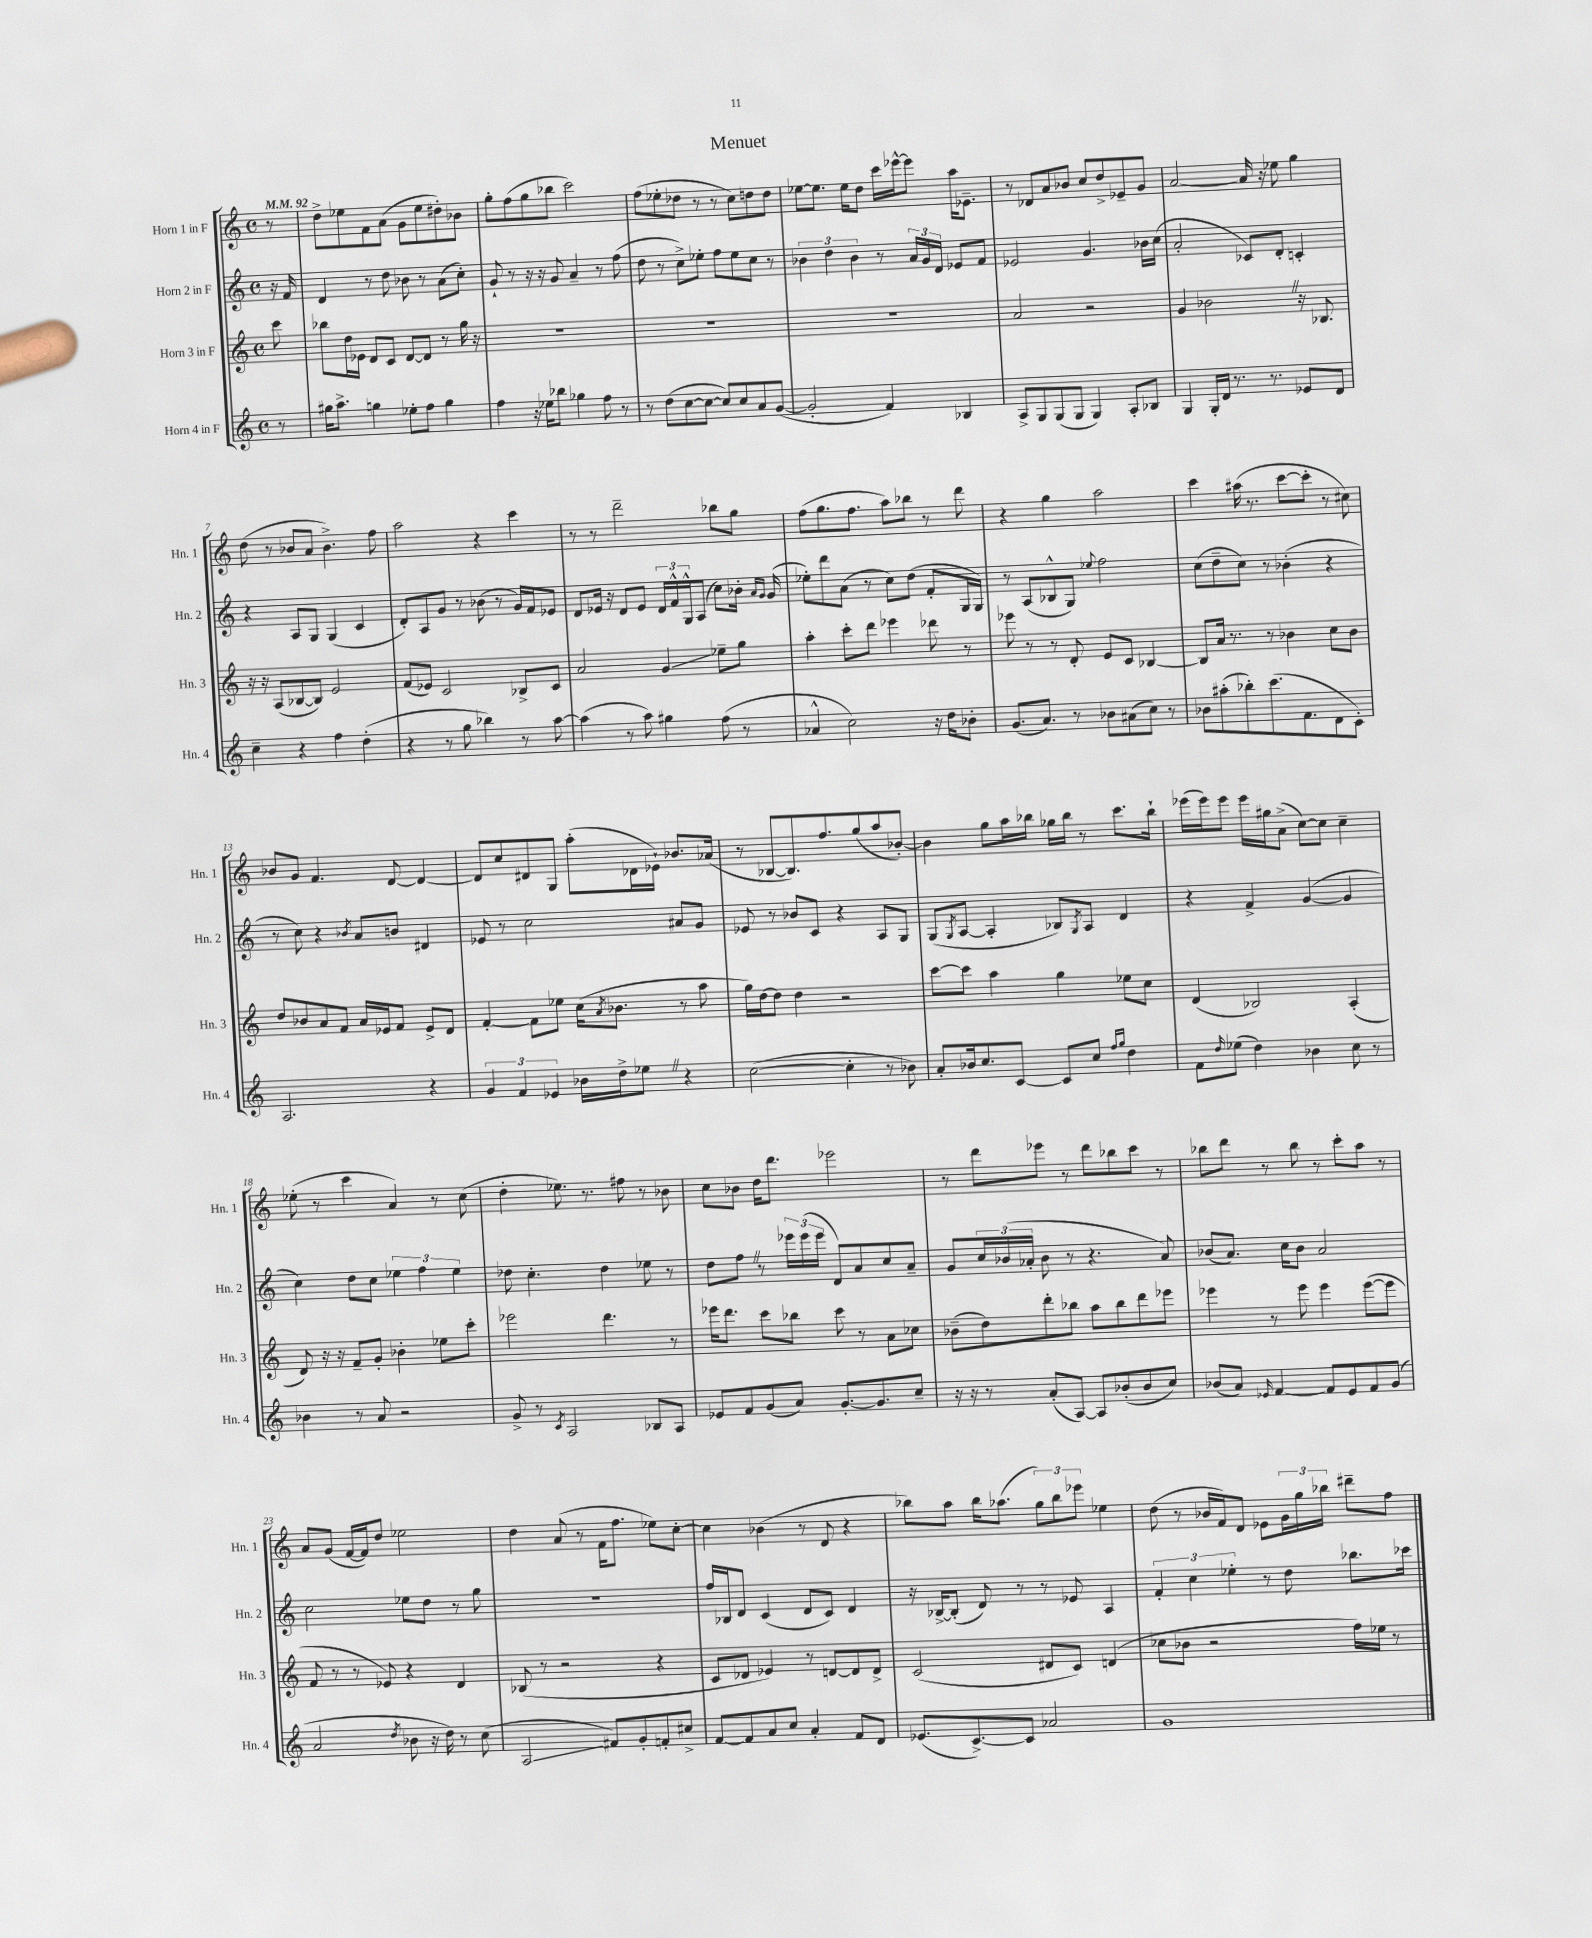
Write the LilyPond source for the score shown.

\header { title = "Menuet" }
<<
\new StaffGroup <<
\new Staff = "s0" \with { instrumentName = "Horn 1 in F" shortInstrumentName = "Hn. 1" } {
    \clef treble \key c \major \defaultTimeSignature \time 4/4 \partial 8 \tempo 4 = 92
    r8 |
    d''8-> ees''8 f'8 a'8( g'8 ees''8 dis''8-.) bes'8 |
    g''8-. f''8( g''8 bes''8 c'''2) |
    f''8( ees''8-. des''8 r8 r8 c''8) d''8 d''8 |
    ees''8~ ees''8. ees''16 d''8 c'''16 ees'''16~-^ ees'''8 a''16 ees'8.-- |
    r8 des'8 a'8 bes'8 c''8 d''8-> ees'8-- g'8 |
    a'2~ a'16 r16 ees''8 g''4 |
    d''8( r8 bes'8 a'8 bes'4.->) f''8 |
    a''2 r4 c'''4 |
    r8 r8 d'''2-- bes''8 g''8 |
    f''8( g''8. f''8. a''8) bes''8 r8 d'''8 |
    r4 g''4 a''2 |
    c'''4 ais''16( r8. c'''8~ c'''8-. r8 cis''8) |
    bes'8 g'8 f'4. d'8~ d'4~ |
    d'8 c''8 dis'8 g8 a''8-.( des'16 ees'16-!) bes'8. aes'16( |
    r8 bes8~ bes8.) f''8. g''8( a''8 bes'8~-.) |
    bes'4 g''8 a''16 bes''16 ges''16 bes''16 r8 c'''8. bes''16-! |
    ees'''16( ees'''16) ees'''8 ees'''16 gis''16 a'8->( c''8~) c''8 c''4-- |
    ees''8-.( r8 c'''4 a'4) r8 c''8( |
    d''4-. ees''8.) r8. fis''8 r8 bes'8 |
    c''8 bes'8 d''16 d'''8. ees'''2 |
    r8 d'''8 ees'''8 r8 d'''8 bes''8 c'''8 r8 |
    bes''8 d'''8 r8 bes''8 r8 c'''8-. a''8 r8 |
    a'8 g'8( f'16~ f'16) d''8 ees''2 |
    d''4 a'8( r8 f'16 f''8. ees''8) c''8~-. |
    c''4 bes'4( r8 d'8 r4 |
    bes''8) a''8 bes''16 aes''8.( \tuplet 3/2 { g''8) bes''8 ees'''8 } ees''4 |
    d''8( r8 bes'16 f'16) d'8 ees'8 \tuplet 3/2 { g'16 g''16 bes''16 } dis'''8-- f''8 \bar "|." |
}
\new Staff = "s1" \with { instrumentName = "Horn 2 in F" shortInstrumentName = "Hn. 2" } {
    \clef treble \key c \major \defaultTimeSignature \time 4/4 \partial 8
    r16 f'16 |
    d'4 r8 d''8 bes'8 r8 a'8( c''8-.) |
    g'8-! r8 r16 r16 g'8 a'4-- r8 f''8( |
    d''8 r8 c''8->) ees''8-. f''8 ees''8 c''8 r8 |
    \tuplet 3/2 { bes'4 d''4 bes'4 } r8 \tuplet 3/2 { a'16 g'16 d'16 } ees'8 f'8 |
    ees'2 g'4. bes'16 c''16( |
    a'2-. ces'8) d'8-. c'4-. |
    r4 a8 g8 g4( c'4 |
    d'8-.) a8 g'8 r8 bes'8( r8 g'16) f'16 ees'8 |
    d'8 ees'16 r16 d'8 ees'8 \tuplet 3/2 { d'16 f'16-^ g16-^ } a8( c''8) bes'16-. \grace { a'16 g'16 } g'16( |
    ees''8-.) d'''8 a'8( r8 c''8) d''8( f'8-. g16 g16) |
    r8 a8( bes8-^ g8) \appoggiatura { ees''8 } f''2 |
    c''8( d''8-- c''8) r8 bes'4-.( r4 |
    r8 c''8) r4 \acciaccatura { bes'8 } a'8 b'8 dis'4 |
    ees'8 r8 c''2 ais'8 g'8 |
    ees'8 r8 bes'8 c'8 r4 a8 g8 |
    g8( \acciaccatura { g8 } a8~ a4-. bes8) \acciaccatura { g8 } a8 d'4 |
    r4 f'4-> g'4~( g'4 |
    c''4) d''8 c''8 \tuplet 3/2 { ees''4 f''4 ees''4 } |
    des''8 c''4.-. des''4 ees''8 r8 |
    d''8 f''8 \once \override BreathingSign.text = \markup { \musicglyph "scripts.caesura.straight" } \breathe r8 \tuplet 3/2 { ees'''16 ees'''16( ees'''16 } d'8) a'8 c''8 a'8-- |
    g'8 \tuplet 3/2 { c''16 bes'16( aes'16-. } bes'8 r8 r4. aes'8) |
    bes'8( a'8.) c''16 bes'8 a'2 |
    c''2 ees''8 d''8 r8 g''8 |
    R1 |
    f''16 bes16 d'8 c'4( d'8 c'8) d'4 |
    r16 bes16~-> bes8-.( d'8) r8 r8 ees'8 a4 |
    \tuplet 3/2 { f'4-. c''4 ees''4-. } r8 d''8 bes''8. ces'''16 \bar "|." |
}
\new Staff = "s2" \with { instrumentName = "Horn 3 in F" shortInstrumentName = "Hn. 3" } {
    \clef treble \key c \major \defaultTimeSignature \time 4/4 \partial 8
    c'''8 |
    bes''8 d''16 ees'16 d'8 c'8 d'8~ d'8 r8 g''16 r16 |
    R1 |
    R1 |
    R1 |
    a'2 r2 |
    g'4 bes'2 \once \override BreathingSign.text = \markup { \musicglyph "scripts.caesura.straight" } \breathe r16 bes8. |
    r16 r16 a8( bes8~ bes8) e'2 |
    f'8( ees'8) c'2 bes8-> c'8 |
    a'2 g'4\glissando ees''8-- g''8 |
    a''4-. c'''8-. d'''8 ees'''4 des'''8 r8 |
    ees'''8 r8 r8 d'8-. e'8 c'8 bes4~ |
    bes8 a'16 r8. r8 bes'4 c''8 bes'8 |
    d''8 bes'8 a'8 f'8 a'16 ees'16 f'8 ees'8-> d'8 |
    f'4~-. f'8 ees''8 c''16( \acciaccatura { a'8 } bes'8. r8 a''8 |
    g''16) d''16~ d''8 d''4 r2 |
    c'''8~ c'''8 a''4 g''4 ees''8 c''8 |
    d'4( bes2) a4-.( |
    d'8) r16 r16 f'8-- g'8-. bes'4-. ees''8 c'''8-. |
    ees'''2 d'''4. r8 |
    ees'''16 d'''8. c'''8 bes''8 c'''8 r8 a'8 ces''8 |
    bes'8--( d''8) d'''8-. bes''8 a''8 bes''8 d'''8 ees'''8 |
    ees'''4 r8 ees'''8 ees'''4 ees'''8~( ees'''8 |
    f'8 r8 r8 ees'8) r4 d'4 |
    bes8( r8 r2 r4 |
    c'8 des'8 ees'4) r8 d'8~ d'8 d'8-> |
    c'2( dis'8 c'8) d'4( |
    ces''8 bes'8 r2 f''16) ees''16 r8 \bar "|." |
}
\new Staff = "s3" \with { instrumentName = "Horn 4 in F" shortInstrumentName = "Hn. 4" } {
    \clef treble \key c \major \defaultTimeSignature \time 4/4 \partial 8
    r8 |
    gis''16 a''8.-> g''4 ees''8-. f''8 g''4 |
    f''4 r16 ees''16 bes''8 ges''4 f''8 r8 |
    r8 d''8( c''8~ c''8~ c''8) c''8 a'8 g'8~( |
    g'2-. f'4) bes4 |
    a8-> g8 g8( g8 g4) a8-. bes8 |
    g4 g16-. d'16 r8. r8. ees'8 d'8 |
    c''4-- r4 f''4 d''4-.( |
    r4 r8 g''8 bes''4) r8 a''8~ |
    a''4( r8 a''8) gis''4 f''8( r8 |
    aes'4-^ c''2) r16 d''16 bes'8-. |
    g'8.( a'8.) r8 bes'8 ais'8( c''8) r8 |
    bes'8 ais''8-.( bes''8-.) c'''8.( f'8. d'8 c'8-.) |
    a2. r4 |
    \tuplet 3/2 { g'4 f'4 ees'4 } bes'16 d''16-> ees''8 \once \override BreathingSign.text = \markup { \musicglyph "scripts.caesura.straight" } \breathe r4 |
    c''2~( c''4-. r8 bes'8) |
    a'8-. bes'16 c''8. c'8~ c'8 c''8 \grace { f''16 g''16 } d''4 |
    f'8 \grace { d''16 } ees''8( d''4) bes'4 c''8 r8 |
    bes'4 r8 a'8 r2 |
    g'8-> r8 \acciaccatura { c'8 } a2 bes8 a8 |
    ees'8 f'8 g'8( a'8) g'8.~-. g'8. c''8-- |
    r16 r16 r8 a'8-.( a8~) a8 bes'8-.( bes'8 c''8) |
    bes'8( a'8) \grace { ees'16 } f'4~ f'8 ees'8 f'8 g'8( |
    a'2 \acciaccatura { d''8 } bes'8 r16 d''16) r8 c''8( |
    a2\glissando fis'8) g'8-. f'8-. cis''8-> |
    f'8~ f'8 a'8 c''8 a'4-. f'8 d'8 |
    ees'8.( c'8.~->) c'8 aes'2 |
    g'1 \bar "|." |
}
>>
>>
